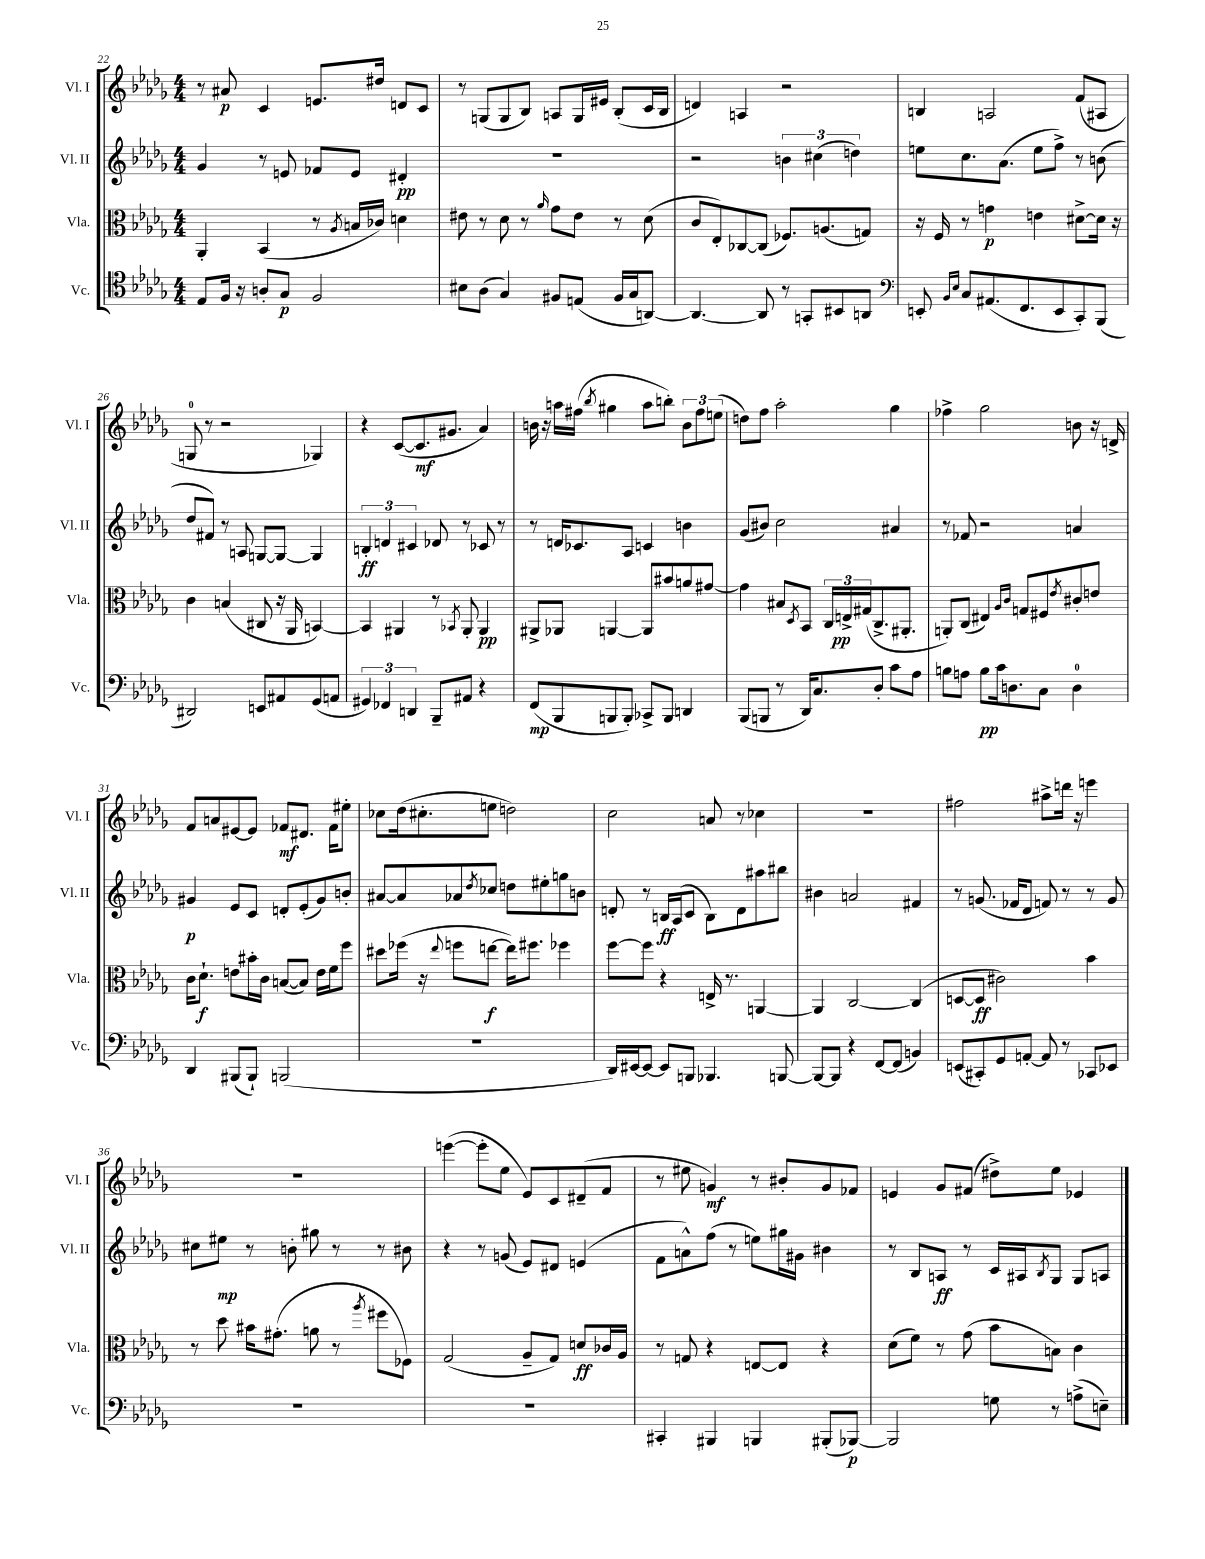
<<
\new StaffGroup <<
\new Staff = "s0" \with { instrumentName = "Vl. I" shortInstrumentName = "Vl. I" } {
    \clef treble \key des \major \numericTimeSignature \time 4/4
    r8 ais'8\p c'4 e'8. dis''16 d'8 c'8 |
    r8 g8( g8 bes8) a8 g16 eis'16 bes8-.( c'16 bes16 |
    d'4) a4 r2 |
    b4 a2 f'8( ais8 |
    g8-0 r8 r2 ges4) |
    r4 c'8~( c'8.\mf gis'8. aes'4) |
    b'16 r16 a''16 fis''16( \acciaccatura { bes''8 } gis''4 a''8 b''8-.) \tuplet 3/2 { b'8 fis''8 e''8( } |
    d''8) f''8 aes''2-. ges''4 |
    fes''4-> ges''2 b'8 r16 d'16-> |
    f'8 a'8 eis'8~ eis'8 fes'8\mf dis'8. fes'16 eis''8-. |
    ces''8 des''16( cis''8.-. e''8 d''2) |
    c''2 a'8 r8 ces''4 |
    R1 |
    fis''2 ais''8-> d'''16 r16 e'''4 |
    R1 |
    e'''4~( e'''8-. ees''8 ees'8) c'8 dis'8--( f'8 |
    r8 eis''8 g'4\mf) r8 bis'8-. g'8 fes'8 |
    e'4 ges'8 fis'8( dis''8->) ees''8 ees'4 \bar "|." |
}
\new Staff = "s1" \with { instrumentName = "Vl. II" shortInstrumentName = "Vl. II" } {
    \clef treble \key des \major \numericTimeSignature \time 4/4
    ges'4 r8 e'8 fes'8 e'8 dis'4-.\pp |
    R1 |
    r2 \tuplet 3/2 { b'4 cis''4( d''4) } |
    e''8 c''8. aes'8.( e''8 f''8->) r8 b'8( |
    des''8 fis'8) r8 a8 g8~ g8~ g4 |
    \tuplet 3/2 { b4-.\ff d'4 cis'4 } des'8 r8 ces'8 r8 |
    r8 d'16 ces'8. aes8 c'4 b'4 |
    ges'8( bis'8) c''2 ais'4 |
    r8 fes'8 r2 a'4 |
    gis'4\p ees'8 c'8 d'8-. ees'8-.( gis'8) b'8-. |
    ais'8~ ais'8 aes'8 \acciaccatura { des''8 } ces''8 d''8 eis''8-. g''8 b'8 |
    d'8-. r8 b16\ff aes16( c'8 b8) d'8 ais''8 bis''8 |
    bis'4 a'2 fis'4 |
    r8 g'8.( fes'16 des'8 f'8) r8 r8 g'8 |
    cis''8 eis''8\mp r8 b'8-. gis''8 r8 r8 bis'8 |
    r4 r8 g'8( ees'8) dis'8 e'4( |
    f'8 a'8-^) f''8( r8 e''8) gis''16 gis'16 bis'4 |
    r8 bes8 a8\ff r8 c'16 ais16 \acciaccatura { bes8 } ges8 ges8 a8 \bar "|." |
}
\new Staff = "s2" \with { instrumentName = "Vla." shortInstrumentName = "Vla." } {
    \clef alto \key des \major \numericTimeSignature \time 4/4
    aes,4-. bes,4( r8 \acciaccatura { aes8 } b16 ces'16) d'4 |
    eis'8 r8 des'8 r8 \grace { aes'16 } ges'8 eis'8 r8 des'8( |
    c'8 ees8-.) ces8~ ces8( fes8.) a8.( g8) |
    r16 f16 r8 g'4\p e'4 dis'8~-> dis'16 r16 |
    c'4 b4( cis8 r16 aes,16 b,4~) |
    b,4 ais,4 r8 \acciaccatura { bes,8 } ais,8-. ais,4\pp |
    ais,8-> aes,8 a,4~ a,8 bis'8 a'8 gis'8~ |
    gis'4 bis8 \acciaccatura { des8 } bes,8 \tuplet 3/2 { c16 e16->\pp gis16( } c8.-> ais,8.-. |
    a,8-.) c8( eis4) \grace { aes16 c'16 } g8 fis8 \acciaccatura { ees'8 } cis'8-. e'8 |
    c'16 des'8.-!\f e'8 bis'16-. c'16 b8~( b8) e'16 f'16 f''8 |
    dis''8 fes''16( r16 \appoggiatura { ees''8 } f''8 e''8~\f e''16) fis''8. fes''4 |
    f''8~ f''8 r4 e16-> r8. a,4~ |
    a,4 c2~ c4( |
    d8~ d8\ff cis'2) bes'4 |
    r8 des''8 bis'16 gis'8.-.( a'8 r8 \acciaccatura { aes''8 } fis''8 fes8) |
    ges2( aes8-- ges8) d'8\ff ces'16 aes16 |
    r8 g8 r4 e8~ e8 r4 |
    des'8( f'8) r8 ges'8( bes'8 b8) c'4 \bar "|." |
}
\new Staff = "s3" \with { instrumentName = "Vc." shortInstrumentName = "Vc." } {
    \clef tenor \key des \major \numericTimeSignature \time 4/4
    ees8 f16 r16 a8-. ges8\p f2 |
    bis8 aes8( ges4) fis8 e8( fis16 ges16 a,8~) |
    a,4.~ a,8 r8 g,8-. bis,8 a,8 |
    \clef bass e,8-. \grace { bes,16 ees16 } c8 ais,8.( f,8. e,8 c,8-.) bes,,8( |
    dis,2) e,8 ais,8 ges,8( a,8 |
    \tuplet 3/2 { gis,4) fes,4 d,4 } bes,,8-- ais,8 r4 |
    f,8\mp( bes,,8 b,,8 b,,8-.) ces,8-> b,,8 d,4 |
    bes,,8( b,,8 r8 des,16) c8. des8-. c'8 aes8 |
    b8 a8 b8\pp c'16 d8. c8 d4-0 |
    des,4 bis,,8( bis,,8-!) b,,2( |
    R1 |
    des,16) eis,16~ eis,8~ eis,8 b,,8 bes,,4. b,,8~ |
    b,,8~ b,,8 r4 f,8~ f,8( b,4) |
    e,8( cis,8-.) ges,8 a,8~-. a,8 r8 ces,8 ees,8 |
    r1 |
    R1 |
    cis,4-. bis,,4 b,,4 bis,,8-.( bes,,8~\p) |
    bes,,2 g8 r8 a8->( e8--) \bar "|." |
}
>>
>>
\layout { \context { \Score currentBarNumber = #22 } }
